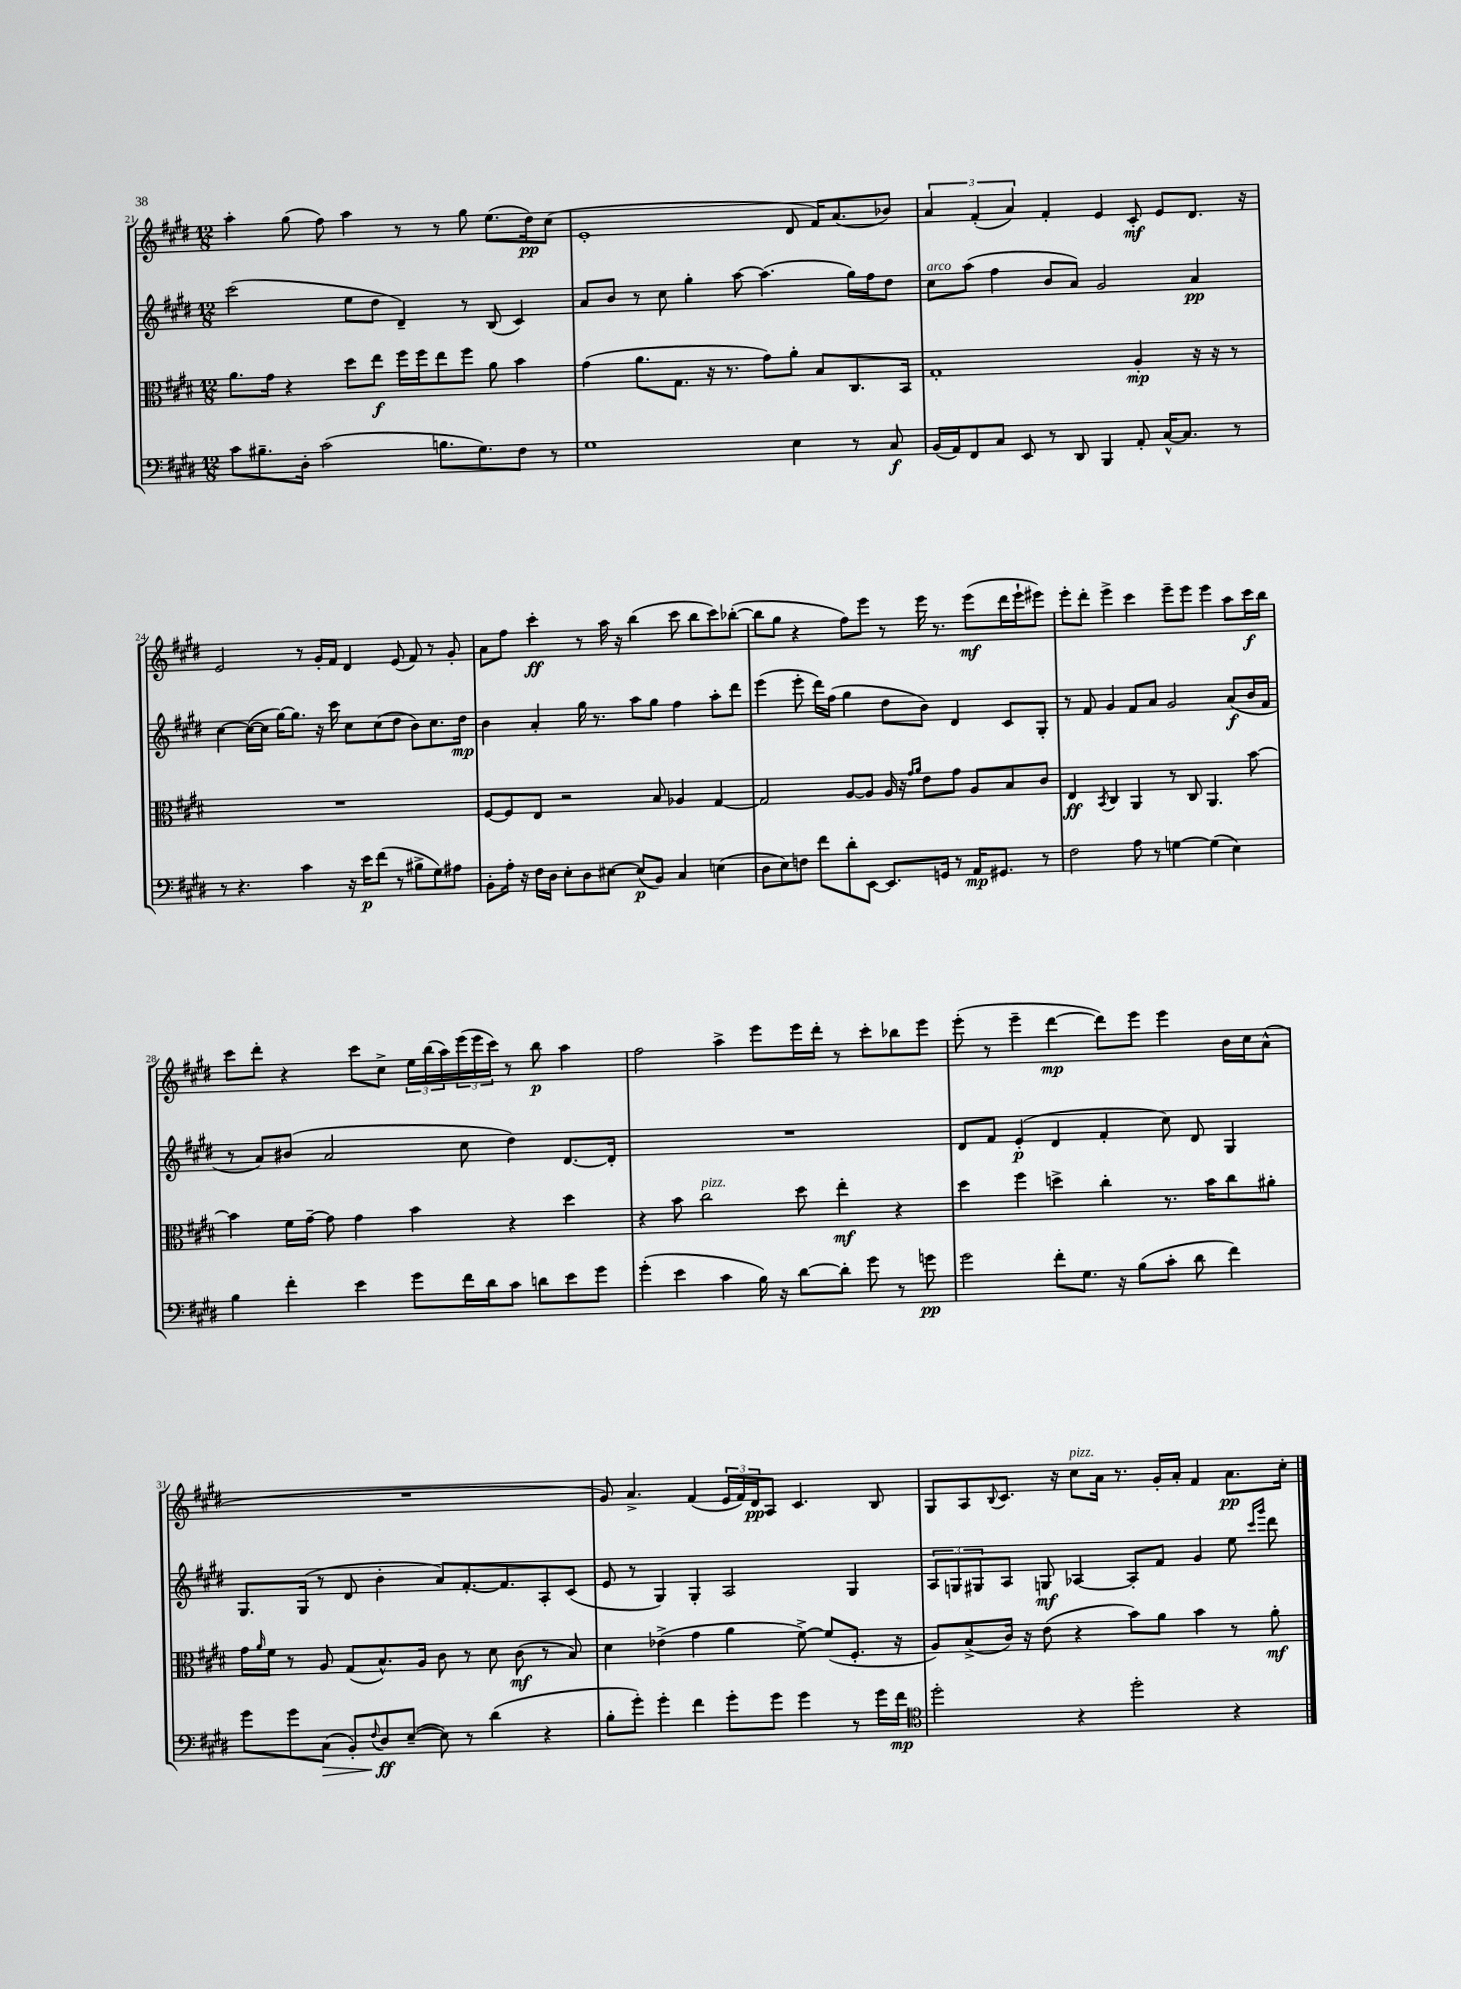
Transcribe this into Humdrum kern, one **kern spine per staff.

**kern	**kern	**kern	**kern
*staff4	*staff3	*staff2	*staff1
*clefF4	*clefC3	*clefG2	*clefG2
*k[f#c#g#d#]	*k[f#c#g#d#]	*k[f#c#g#d#]	*k[f#c#g#d#]
*M12/8	*M12/8	*M12/8	*M12/8
8c#\L	8.a\L	(2ccc#\	4aa'\
8.B#~\	.	.	.
.	16g#\Jk	.	.
.	4r	.	(8gg#\
16D#'\Jk	.	.	.
(2c#\	.	.	8ff#\)
.	8dd#\L	8ee\L	4aa\
.	8ee\J	8dd#\J	.
.	16ff#\LL	4d#~/)	8r
.	16ff#\J	.	.
8.B\L	8ee\	.	8r
.	8ff#\J	8r	8gg#\
8.G#\)	.	.	.
.	8a\	(8B/	(8.ee\L
8F#\J	4b\	4c#/)	.
.	.	.	16dd#\k)
8r	.	.	(8cc#\J
=	=	=	=
1G#	(4g#\	8a/L	1e'
.	.	8b/J	.
.	8.a\L	8r	.
.	.	8cc#\	.
.	8.G#\J	.	.
.	.	4gg#'\	.
.	16r	.	.
.	8.r	.	.
.	.	[8aa\	.
.	8g#\L)	(4.aa\]	.
4E\	8a'\J	.	8d#/
.	8B/L	.	16f#/LK)
.	.	.	(8.a/
8r	8.C#/	16gg#\LL)	.
.	.	16ff#\J	.
8C#/	.	8dd#\J	8b-/J)
.	16BB/Jk	.	.
=	=	=	=
(16BB/LL	1G#'	8cc#\L	6a/
16AA/J)	.	.	.
8FF#/	.	(8aa\J	.
.	.	.	(6f#'/
8C#/J	.	4ff#\	.
.	.	.	6a/)
8EE/	.	.	.
8r	.	8b/L	4f#'/
8DD#/	.	8a/J)	.
4BBB/	.	2g#/	4e/
8AA'/	4A'/	.	8c#'/
[16C#^^/LK	.	.	8e/L
8.C#/]J	.	.	.
.	16r	4a/	8.d#/J
.	16r	.	.
8r	8r	.	.
.	.	.	16r
=	=	=	=
8r	1.r	[4cc#\	2e/
4.r	.	.	.
.	.	(16cc#\_LL	.
.	.	16cc#\]JJ	.
.	.	[16gg#\LK)	.
.	.	8.gg#\]J	.
4c#\	.	.	8r
.	.	16r	16g#'/LL
.	.	16ccc#\	16f#/JJ
16r	.	8cc#\L	4d#/
16e\LK	.	.	.
(8f#\J	.	(8cc#\	.
8r	.	8dd#\J	(8e/
8B#^\L	.	8b\L)	8f#/)
8G#\)	.	8.cc#\	8r
8A#\J	.	.	8g#'/
.	.	16dd#\Jk	.
=	=	=	=
8BB'\L	[8F#/L	4b\	8a\L
16A'\Jk	8F#/]	.	8ff#\J
16r	.	.	.
16F#\LL	8E/J	4a'/	4ccc#'\
16D#\JJ	.	.	.
8E'\L	2r	.	.
8D#\	.	16gg#\	8r
.	.	8.r	.
[8E#\J	.	.	16aa\
.	.	.	16r
(8E#/]L	.	8aa\L	(4bb\
8BB/J)	8B/	8gg#\J	.
4C#/	4A-/	4ff#\	8ccc#\
.	.	.	8bb\L
(4E\	[4G#/	8aa'\L	8ccc#\)
.	.	8ddd#\J	([8bb-'\J
=	=	=	=
8D#\L	2G#/]	(4eee\	8bb-\]L
8E\)	.	.	8gg#\J
8F\J	.	8eee'\	4r
8f#\L	.	16ddd#\LL)	.
.	.	(16ff#\JJ	.
8d#'\	[8A/L	4gg#\	8ff#\L)
[8EE\J	8A/]J	.	8eee\J
8.EE/]L	16A/	8dd#\L	8r
.	16r	.	.
.	16qqg#/LL	.	.
.	16qqa/JJ	.	.
.	8e\L	8b\J)	16eee\
16GG/Jk	.	.	8.r
8r	8g#\J	4d#/	.
16AA/LK	8A/L	.	(8eee\L
8.GG#/J	.	.	.
.	8B/	8c#/L	16ddd#\L
.	.	.	16eee`\J
8r	8c#/J	8G#'/J	8eee#\J)
=	=	=	=
2F#\	4E/	8r	8eee'\L
.	.	8f#/	8ddd#'\J
.	8qBB/	.	.
.	4C#/	4g#/	4eee^\
8A\	4AA/	8f#/L	4ccc#\
8r	.	8a/J	.
[4G\	8r	2g#/	8eee~\L
.	8C#/	.	8eee\J
(4G\]	4.AA/	.	4eee\
4E\)	.	(8a/L	8aa\L
.	[8b\	16b/L	16ccc#\L
.	.	16f#/JJ	16bb\JJ
=	=	=	=
4B\	4b\]	8r	8ccc#\L
.	.	8a/L)	8ddd#'\J
4f#'\	16f#\LL	(8b#/J	4r
.	[16g#~\JJ	.	.
.	8g#\]	2a/	.
4e\	4g#\	.	8ccc#\L
.	.	.	8cc#^\J
8g#\L	4b\	.	24ee\LL
.	.	.	(24bb\
.	.	.	24aa\)
16f#\L	.	8cc#\	(24eee\
.	.	.	24eee\
16d#\J	.	.	.
.	.	.	24ccc#\JJ)
8c#\J	4r	4dd#\)	8r
8d\L	.	.	8bb\
8e\	4dd#\	[8.d#/L	4aa\
8g#\J	.	.	.
.	.	16d#'/]Jk	.
=	=	=	=
(4g#'\	4r	1.r	2ff#\
4e\	8b\	.	.
.	2cc#\	.	.
4c#\	.	.	4aa^\
16B\)	.	.	8eee\L
16r	.	.	.
[8d#\L	8dd#\	.	16eee\L
.	.	.	16ddd#'\JJ
8d#'\]J	4ee'\	.	8r
8g#\	.	.	8ccc#'\L
8r	4r	.	8bb-\
8g\	.	.	8eee\J
=	=	=	=
2g#\	4dd#\	8d#/L	(8eee'\
.	.	8f#/J	8r
.	4ff#\	(4e'/	4eee~\
8f#'\L	4dd^\	4d#/	[4ddd#\
8.G#\J	.	.	.
.	4cc#'\	4f#'/	8ddd#\]L)
16r	.	.	.
(8B\L	.	.	8eee\J
8c#'\J	8.r	8cc#\)	4eee\
8d#\	.	8d#/	.
.	16b\LK	.	.
4f#\)	8cc#\	4G#/	16b\LL
.	.	.	16cc#\J
.	8a#'\J	.	(8a^^\J
=	=	=	=
8g#\L	16g#\LL	8.G#/L	1.r
.	16qqa/	.	.
.	16f#\JJ	.	.
8g#\	8r	.	.
.	.	(16G#/Jk	.
(8C#\J	8A/	8r	.
8BB'/L)	(8G#/L	8d#/	.
8qqF#/	.	.	.
8D#/	8.B^^/)	4b'\	.
([8E~/J	.	.	.
.	16A/Jk	.	.
8E\])	8c#\	8a/L)	.
8r	8r	[8.f#'/	.
(4d#\	8d#\	.	.
.	.	8.f#/]	.
.	(8c#\	.	.
4r	8r	8A'/	.
.	8B/)	(8c#/J	.
=	=	=	=
8B'\L	4d#\	8e/	8g#/)
8g#'\J)	.	8r	4.a^/
4g#'\	(4e-^\	4G#/)	.
4f#\	4g#\	4G#'/	(4f#/
8g#'\L	4a\	2A/	24e/LL
.	.	.	24f#/)
.	.	.	24d#/J
8g#\J	.	.	8A/J
4g#\	[8f#^\)	.	4.c#/
.	(8f#/]L	.	.
8r	8.F#'/J	4G#/	.
16g#\LL	.	.	8B/
16f#\JJ	16r	.	.
=	=	=	=
*clefC4	*	*	*
2dd#'\	8A/L)	12A/L	8G#/L
.	.	12G/	.
.	(8B^/	.	8A/
.	.	12G#/	.
.	.	.	8qqB/
.	16c#/Jk)	8A/J	8.c#/J
.	16r	.	.
.	(8e\	8G/	.
.	.	.	16r
4r	4r	[4A-/	8cc#\L
.	.	.	16a\Jk
.	.	.	8.r
2dd#'\	8b\L)	8A-'/]L	.
.	8a\J	8f#/J	16g#'/LL
.	.	.	16a'/JJ
.	4b\	4g#/	4f#/
4r	8r	8ee\	8.a\L
.	.	16qqccc#/LL	.
.	.	16qqggg#/JJ	.
.	8a'\	8ddd#\	.
.	.	.	16cc#'\Jk
==	==	==	==
*-	*-	*-	*-
